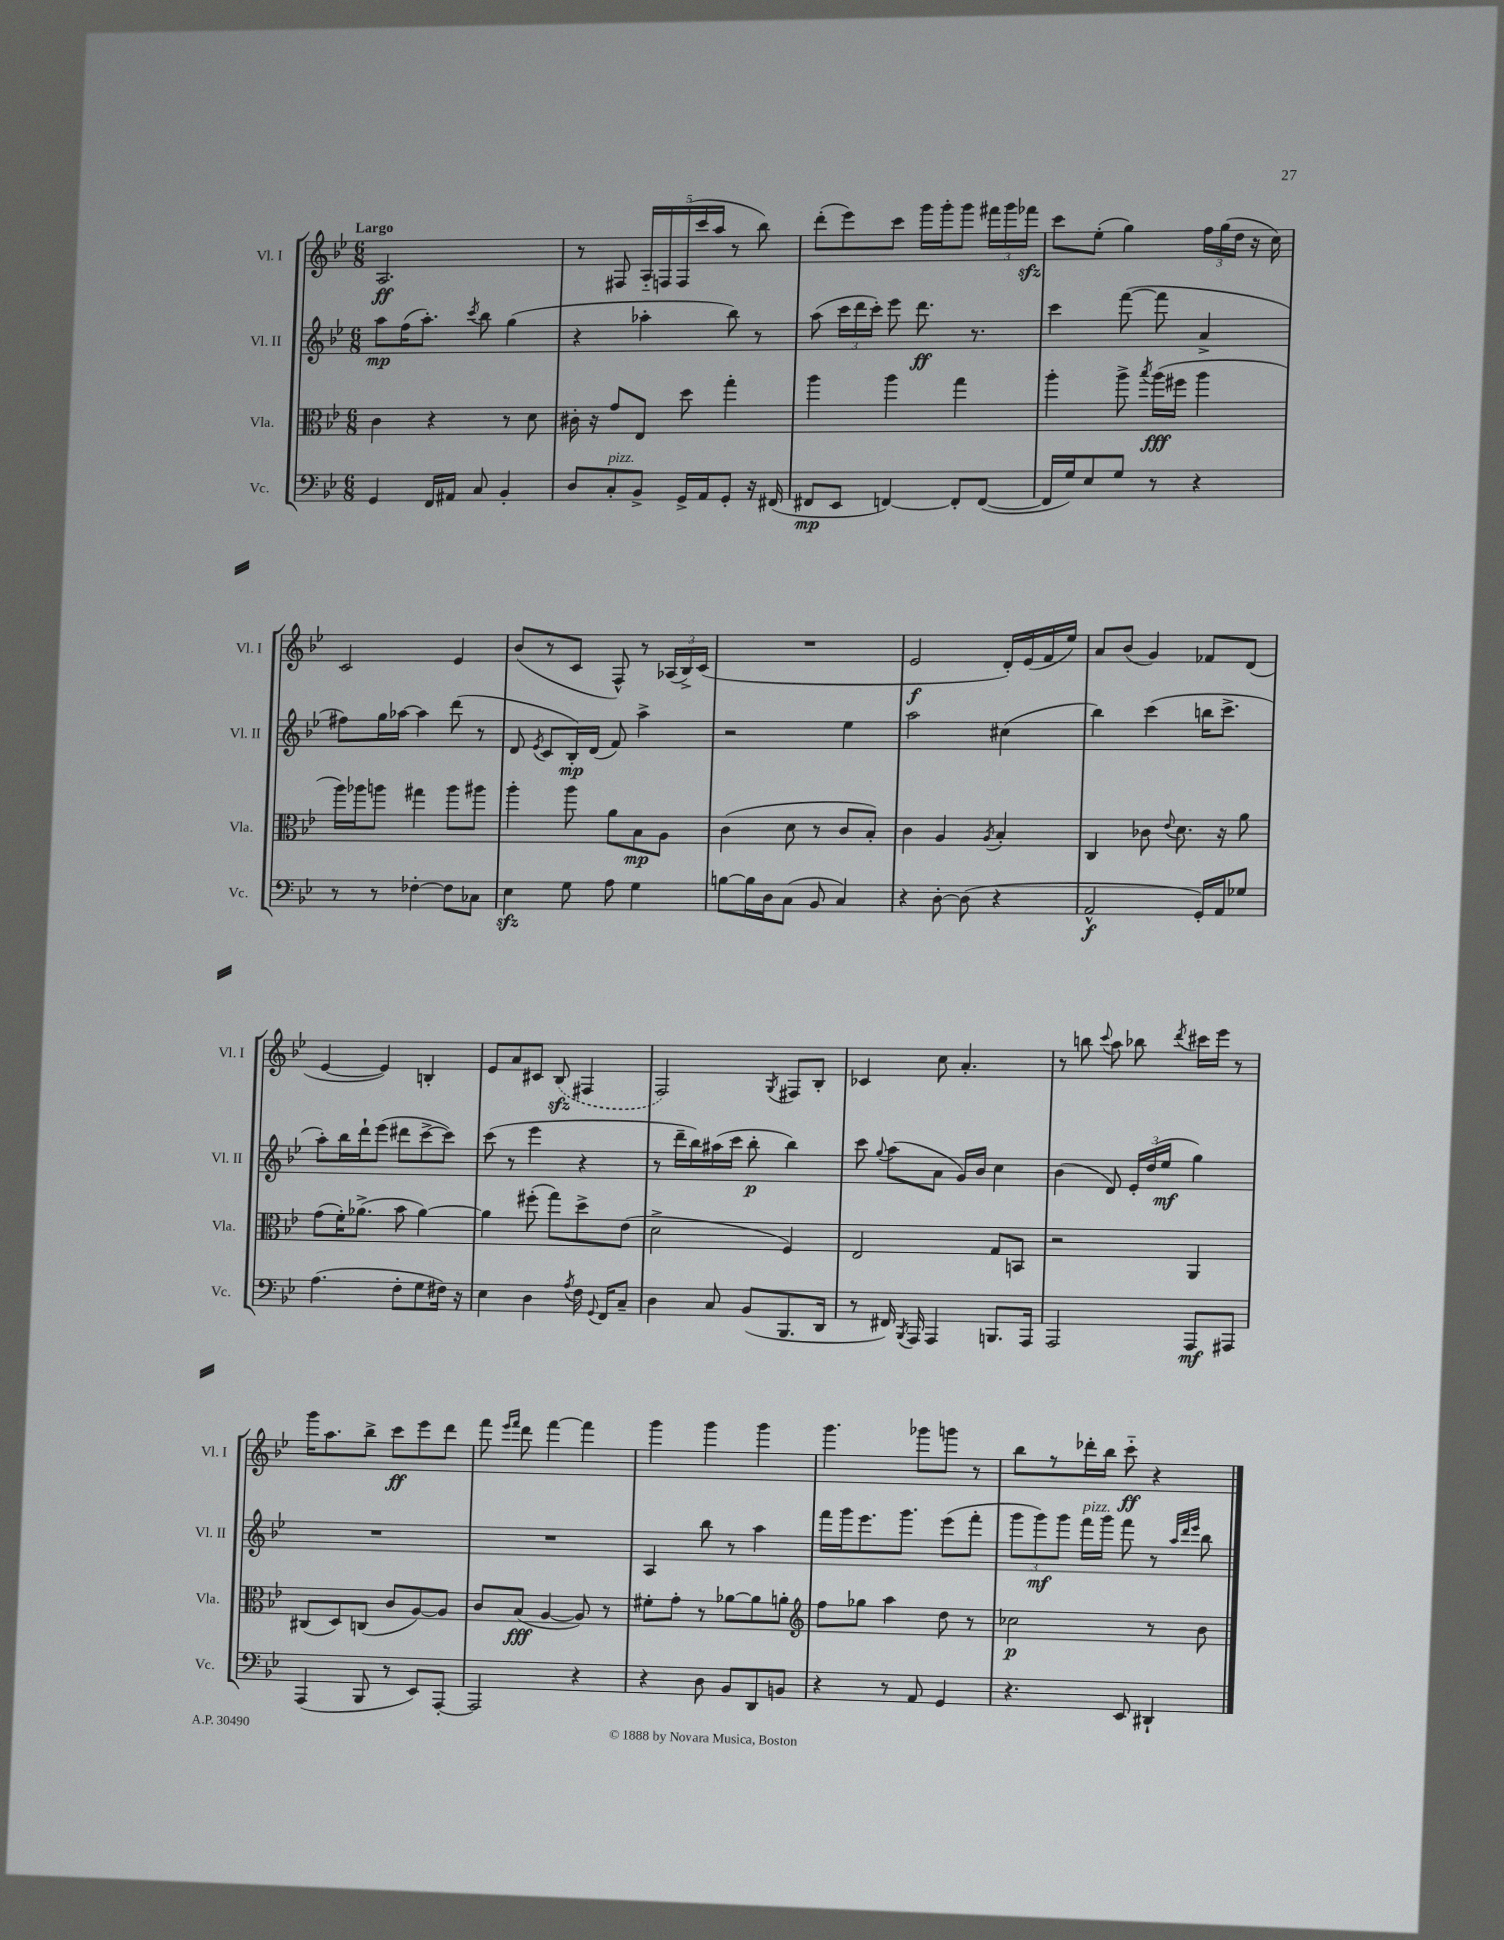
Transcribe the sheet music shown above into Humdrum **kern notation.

**kern	**kern	**kern	**kern
*staff4	*staff3	*staff2	*staff1
*clefF4	*clefC3	*clefG2	*clefG2
*k[b-e-]	*k[b-e-]	*k[b-e-]	*k[b-e-]
*M6/8	*M6/8	*M6/8	*M6/8
4GG	4c	8aa	2.A
.	.	(16ff	.
.	.	8.aa')	.
16FF	4r	.	.
16AA#	.	.	.
.	.	8qccc	.
8C	.	8bb-	.
4BB-'	8r	(4gg	.
.	8d	.	.
=	=	=	=
8D	16c#'	4r	8r
.	16r	.	.
8C'	8g	.	8F#
8BB-^	8E-	4aa-'	20A'~
.	.	.	20F
.	.	.	(20F
16GG^	8dd	.	.
.	.	.	20ccc
16AA	.	.	.
.	.	.	20aa
8GG'	4gg'	8bb-)	8r
16r	.	8r	8bb-)
(16FF#	.	.	.
=	=	=	=
8FF#	4aa	(8aa	(8ddd'
8EE-	.	24ccc	8eee-)
.	.	24ddd	.
.	.	24ccc')	.
[4FF)	4aa	8eee-	8ccc
.	.	8.ddd	16ggg
.	.	.	16ggg'
8FF']	4gg	.	8ggg
.	.	8.r	.
([8FF	.	.	24fff#
.	.	.	24ggg
.	.	.	24fff-
=	=	=	=
16FF]	4aa'	4ccc	8ccc
16G)	.	.	.
8E-	.	.	(8ee-'
8G	8aa^	([8fff	4gg)
.	8qbb-	.	.
8r	(16aa	8fff]	.
.	16ff#	.	.
4r	4aa	4a^	24ff
.	.	.	(24gg
.	.	.	24dd
.	.	.	16r
.	.	.	16cc)
=	=	=	=
8r	16aa)	8ff#)	2c
.	16aa-	.	.
8r	8aa	16gg	.
.	.	[16aa-	.
[4F-'	4gg#	4aa-]	.
8F-]	8aa	(8ddd	4e-
8C-	8aa#	8r	.
=	=	=	=
4E-	4aa'	8d	(8b-
.	.	8qe-	.
.	.	8c	8r
8G	8aa	16B-')	8c
.	.	(16d	.
8A	8a	8f)	8F^^)
4G	8B-	4aa^	8r
.	8A	.	(24A-
.	.	.	24B-^)
.	.	.	(24c
=	=	=	=
[8B	(4c	2r	2.r
16B]	.	.	.
16D	.	.	.
(8C	8d	.	.
8BB-	8r	.	.
4C)	8c	4ee-	.
.	8B-')	.	.
=	=	=	=
4r	4c	2aa	2e-
[8D'	4A	.	.
(8D]	.	.	.
.	8qA	.	.
4r	4B-'	(4cc#	16d')
.	.	.	(16e-
.	.	.	16f
.	.	.	16ee-)
=	=	=	=
2AA^^	4C	4bb-)	8a
.	.	.	(8b-
.	8c-	(4ccc	4g)
.	8qqe-	.	.
.	8.d	.	.
16GG')	.	16bb	8f-
16AA	16r	8.ccc^	.
8G-	8a	.	(8d
=	=	=	=
(4.A	(8g	8aa')	[4e-
.	16f')	16bb-	.
.	(8.a-^	16ddd`	.
.	.	(8eee-	4e-])
8F'	8b-	8ddd#	.
8G	[4a-)	[8ccc^	4B'
16F#)	.	8ccc])	.
16r	.	.	.
=	=	=	=
4E-	4a-]	(8ccc	8e-
.	.	8r	8a
4D	(8ff#'	4eee-	8c#
.	8gg)	.	(8B-
8qA	.	.	.
16F	8dd^	4r	4F#
8qqGG	.	.	.
16FF	.	.	.
8C~	(8e-	.	.
=	=	=	=
4D	2d^	8r	2F)
.	.	16ddd~	.
.	.	16bb-)	.
8C	.	(16aa#	.
.	.	16ccc	.
(8BB-	.	8bb-'	.
.	.	.	8qG
8.BBB-	4F)	4bb-)	8F#
.	.	.	8B-'
16DD	.	.	.
=	=	=	=
8r	2E-	8ccc	4c-
.	.	8qqgg	.
16FF#)	.	(8aa	.
8qBBB-	.	.	.
16AAA	.	.	.
4AAA	.	8a	8cc
.	.	16g)	4.a'
.	.	16b-	.
8.BBB	8G	4cc	.
.	8BB	.	.
16AAA	.	.	.
=	=	=	=
2AAA	2r	(4b-	8r
.	.	.	8bb
.	.	.	8qqccc
.	.	8d)	8aa
.	.	24e-'	8bb-
.	.	(24dd	.
.	.	24ee-	.
.	.	.	8qddd
8AAA	4AA	4gg)	16ccc#
.	.	.	16eee-
8AAA#	.	.	8r
=	=	=	=
(4AAA	(8C#	2.r	16ggg
.	.	.	8.aa
.	8D)	.	.
8BBB-	(8C	.	8bb-^
8r	8c	.	8ccc
8EE-)	[8A)	.	8eee-
[8AAA'	8A]	.	8ddd
=	=	=	=
2AAA]	8c	2.r	8fff
.	.	.	16qqeee-
.	.	.	16qqfff
.	(8B-	.	8ddd
.	[4A	.	[4fff
4r	8A])	.	4fff]
.	8r	.	.
=	=	=	=
4r	8f#'	4A	4ggg
.	8g'	.	.
8D	8r	8bb-	4ggg
8BB-	[8a-	8r	.
8DD	8a-]	4aa	4ggg
8BB	8a'	.	.
=	=	=	=
*	*clefG2	*	*
4r	8ff	16fff	4.ggg
.	.	16ggg	.
.	8gg-	8.eee-	.
8r	4aa	.	.
.	.	8.ggg	.
8AA	.	.	8ggg-
4GG	8dd	(8eee-	8ggg
.	8r	8fff'	8r
=	=	=	=
4.r	2cc-	12ggg	8bb-
.	.	12ggg)	.
.	.	.	8r
.	.	12ggg	.
.	.	16fff	16ddd-'
.	.	16ggg	16bb-
8EE-	.	8fff	8ccc'~
4DD#`	8r	8r	4r
.	.	32qqaa	.
.	.	32qqddd	.
.	.	32qqeee-	.
.	8b-	8bb-	.
==	==	==	==
*-	*-	*-	*-
